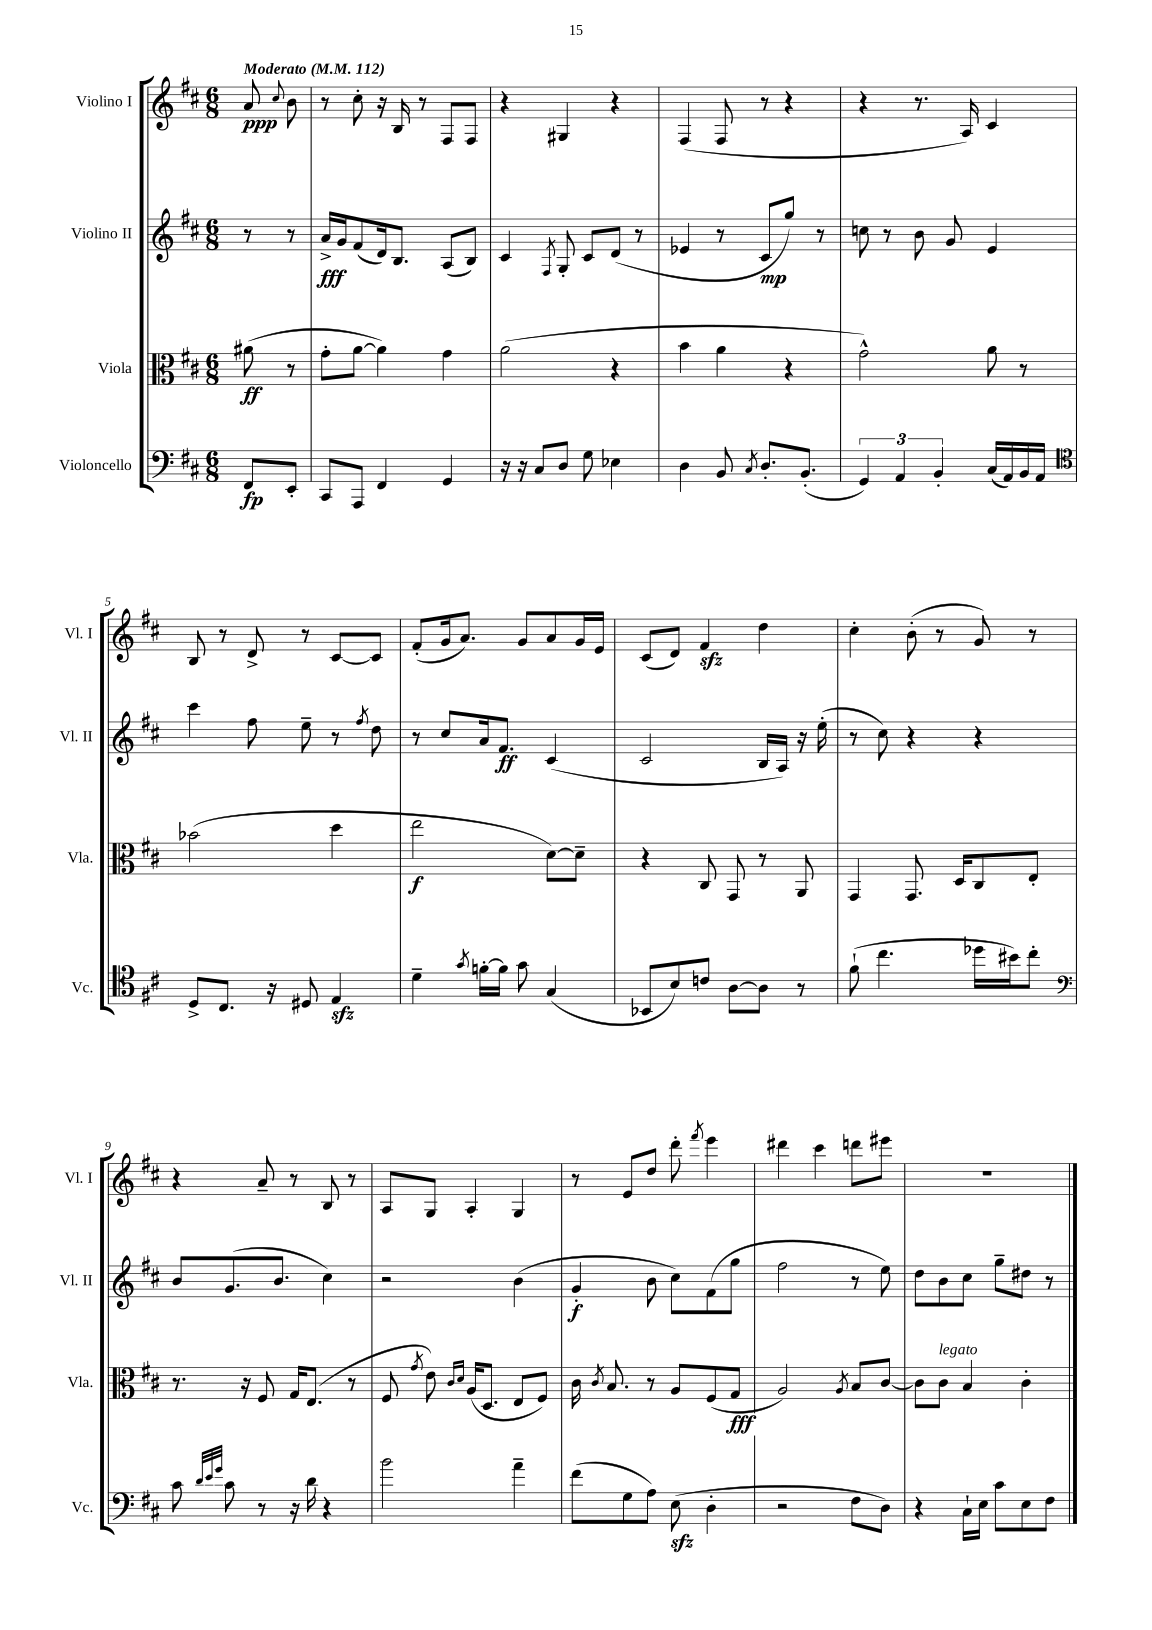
<<
\new StaffGroup <<
\new Staff = "s0" \with { instrumentName = "Violino I" shortInstrumentName = "Vl. I" } {
    \clef treble \key d \major \numericTimeSignature \time 6/8 \partial 4 \tempo "Moderato" 4 = 112
    \autoBeamOff a'8\ppp \appoggiatura { cis''8 } b'8 |
    r8 cis''8-. r16 b16 r8 fis8[ fis8] |
    r4 gis4 r4 |
    fis4( fis8 r8 r4 |
    r4 r8. a16) cis'4 |
    b8 r8 d'8-> r8 cis'8[~ cis'8] |
    fis'8[-.( g'16 a'8.]) g'8[ a'8 g'16 e'16] |
    cis'8[( d'8]) fis'4\sfz d''4 |
    cis''4-. b'8-.( r8 g'8) r8 |
    r4 a'8-- r8 b8 r8 |
    a8[ g8] a4-. g4 |
    r8 e'8[ d''8] d'''8-. \acciaccatura { fis'''8 } e'''4 |
    dis'''4 cis'''4 d'''8[ eis'''8] |
    R2. \bar "|." |
}
\new Staff = "s1" \with { instrumentName = "Violino II" shortInstrumentName = "Vl. II" } {
    \clef treble \key d \major \numericTimeSignature \time 6/8 \partial 4
    \autoBeamOff r8 r8 |
    a'16[->\fff g'16 fis'8( d'16) b8.] a8[( b8]) |
    cis'4 \acciaccatura { fis8 } g8-. cis'8[ d'8]( r8 |
    ees'4 r8 cis'8[\mp g''8]) r8 |
    c''8 r8 b'8 g'8 e'4 |
    cis'''4 fis''8 e''8-- r8 \acciaccatura { fis''8 } d''8 |
    r8 cis''8[ a'16 fis'8.]\ff cis'4( |
    cis'2 b16[ a16]) r16 e''16-.( |
    r8 cis''8) r4 r4 |
    b'8[ g'8.( b'8.] cis''4) |
    r2 b'4( |
    g'4-.\f b'8 cis''8[) fis'8( g''8] |
    fis''2 r8 e''8) |
    d''8[ b'8 cis''8] g''8[-- dis''8] r8 \bar "|." |
}
\new Staff = "s2" \with { instrumentName = "Viola" shortInstrumentName = "Vla." } {
    \clef alto \key d \major \numericTimeSignature \time 6/8 \partial 4
    \autoBeamOff ais'8\ff( r8 |
    g'8[-. a'8]~ a'4) g'4 |
    a'2( r4 |
    b'4 a'4 r4 |
    g'2-^) a'8 r8 |
    bes'2( d''4 |
    e''2\f d'8[~) d'8]-- |
    r4 cis8 g,8 r8 a,8 |
    g,4 g,8. d16[ cis8 e8]-. |
    r8. r16 fis8 g16[ e8.]( r8 |
    fis8 \acciaccatura { g'8 } e'8) \grace { cis'16[ d'16] } a16[( d8.] e8[ fis8]) |
    cis'16 \acciaccatura { cis'8 } b8. r8 a8[ fis8( g8]\fff |
    a2) \acciaccatura { a8 } b8[ cis'8]~ |
    cis'8[ cis'8]^\markup { \italic "legato" } b4 cis'4-. \bar "|." |
}
\new Staff = "s3" \with { instrumentName = "Violoncello" shortInstrumentName = "Vc." } {
    \clef bass \key d \major \numericTimeSignature \time 6/8 \partial 4
    \autoBeamOff fis,8[\fp e,8]-. |
    cis,8[ a,,8] fis,4 g,4 |
    r16 r16 cis8[ d8] g8 ees4 |
    d4 b,8 \acciaccatura { cis8 } d8.[-. b,8.]-.( |
    \tuplet 3/2 { g,4) a,4 b,4-. } cis16[( a,16) b,16 a,16] |
    \clef tenor d8[-> cis8.] r16 dis8 e4\sfz |
    d'4-- \acciaccatura { g'8 } f'16[~-. f'16] g'8 g4( |
    bes,8[ b8) c'8] a8[~ a8] r8 |
    fis'8-!( cis''4. des''16[ bis'16) cis''8]-. |
    \clef bass cis'8 \grace { d'32[ e'32 g'32] } cis'8 r8 r16 d'16 r4 |
    b'2 a'4-- |
    fis'8[( g8 a8]) e8\sfz( d4-. |
    r2 fis8[ d8]) |
    r4 cis16[-! e16] cis'8[ e8 fis8] \bar "|." |
}
>>
>>
